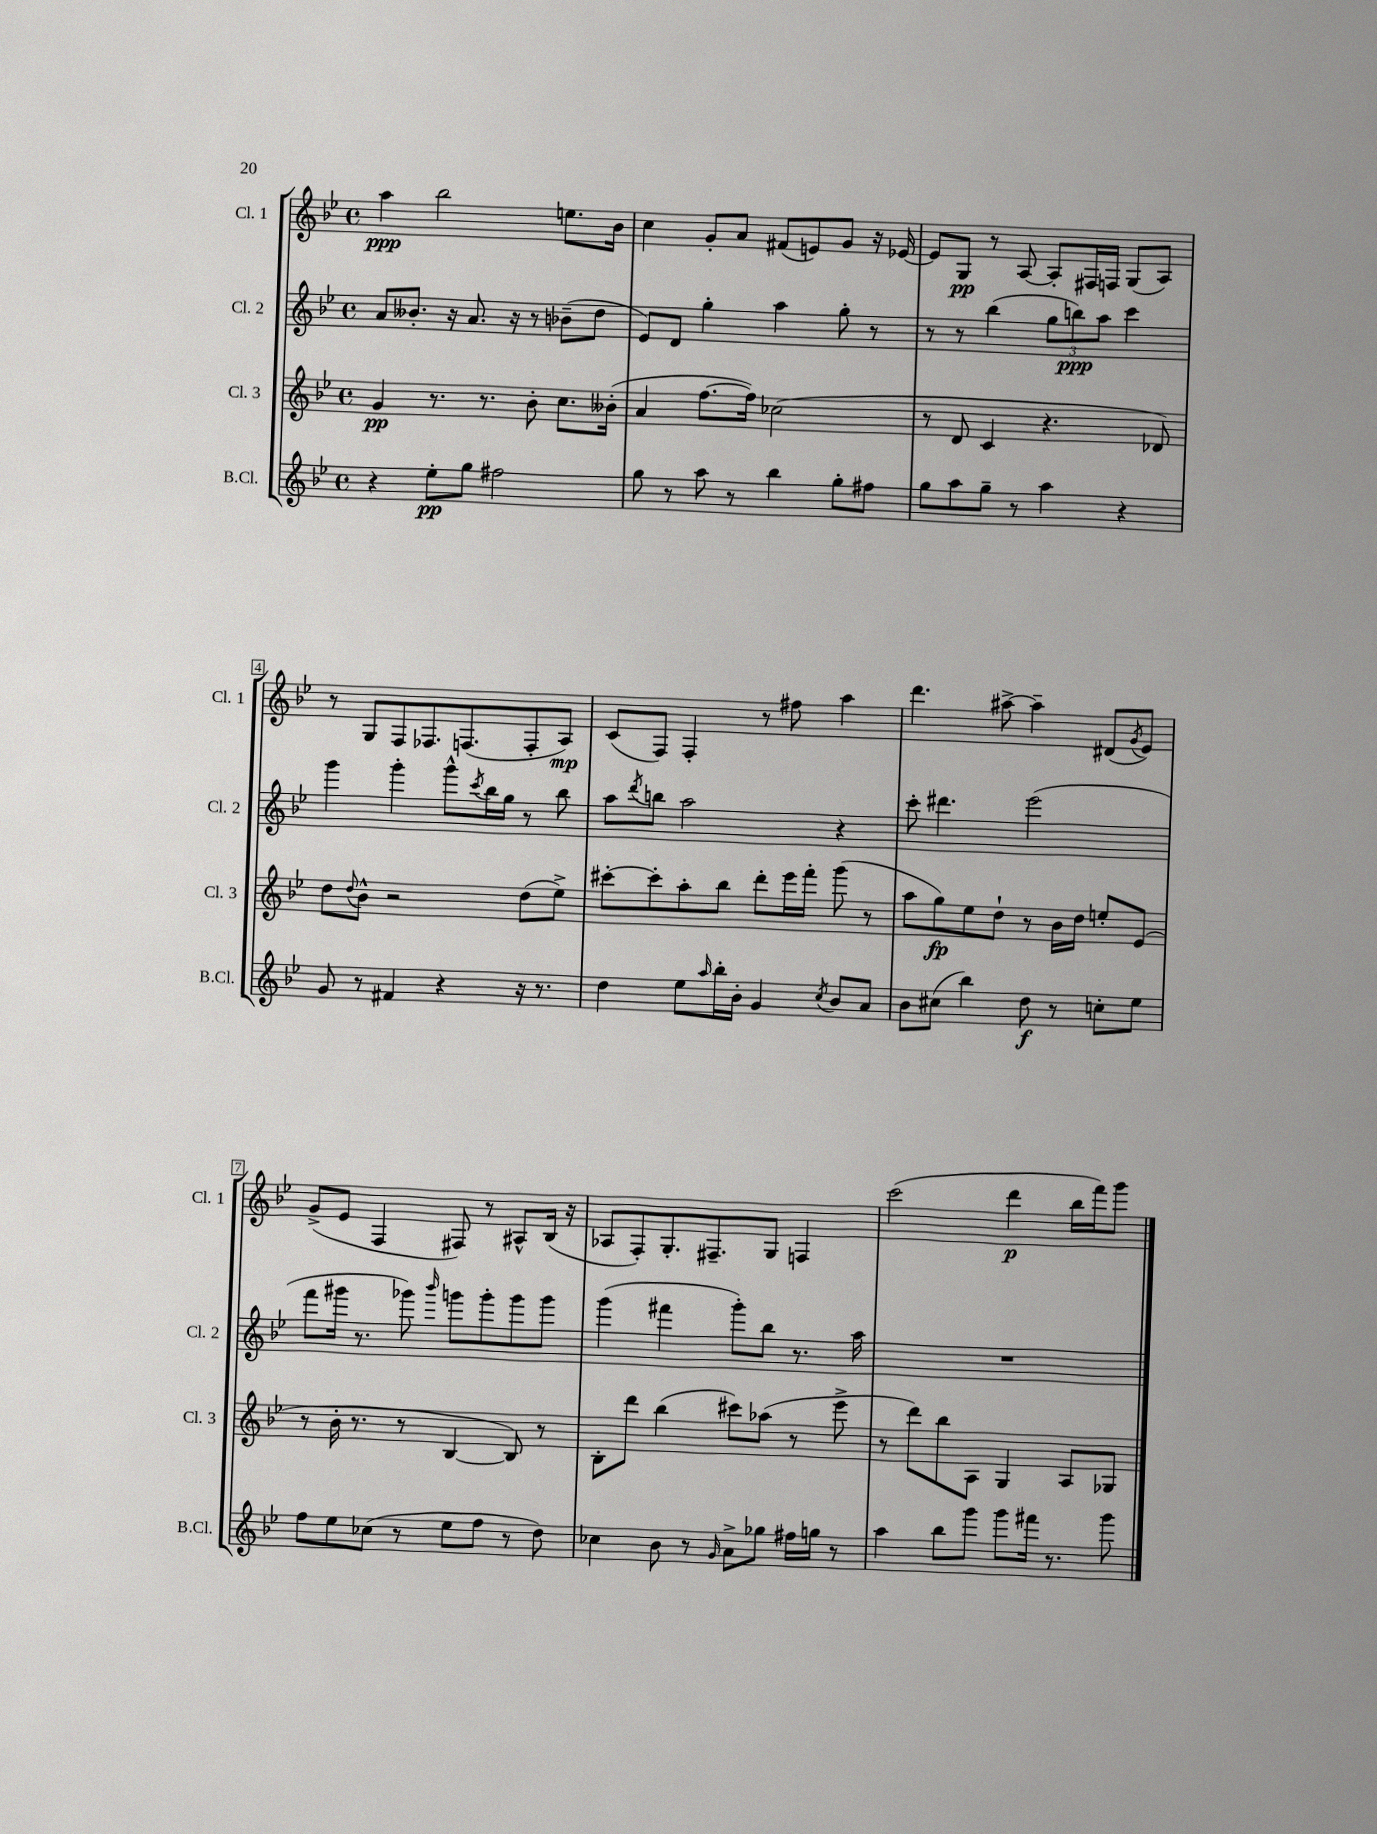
<<
\new StaffGroup <<
\new Staff = "s0" \with { instrumentName = "Cl. 1" shortInstrumentName = "Cl. 1" } {
    \clef treble \key bes \major \defaultTimeSignature \time 4/4
    a''4\ppp bes''2 e''8. bes'16 |
    c''4 g'8-. a'8 fis'8( e'8) g'8 r16 ees'16~ |
    ees'8 g8\pp r8 a8~ a8-. fis16 f16 g8( a8) |
    r8 g8 f8 fes8. f8.( f8-. a8\mp) |
    c'8( f8) f4-. r8 fis''8 a''4 |
    d'''4. ais''8~-> ais''4-- dis'8( \acciaccatura { g'8 } ees'8) |
    g'8->( ees'8 f4 fis8) r8 ais8-^ bes16( r16 |
    aes8 f8-.) g8.-. fis8.-- g8 f4 |
    c'''2( d'''4\p bes''16 f'''16) g'''8 \bar "|." |
}
\new Staff = "s1" \with { instrumentName = "Cl. 2" shortInstrumentName = "Cl. 2" } {
    \clef treble \key bes \major \defaultTimeSignature \time 4/4
    a'8 beses'8.-. r16 a'8. r16 r8 bes'8--( d''8 |
    ees'8) d'8 g''4-. a''4 g''8-. r8 |
    r8 r8 bes''4( \tuplet 3/2 { g''8 b''8\ppp) a''8 } c'''4 |
    g'''4 g'''4-. g'''8-^ \acciaccatura { c'''8 } bes''16 g''16 r8 bes''8 |
    a''8 \acciaccatura { d'''8 } b''8 a''2 r4 |
    c'''8-. dis'''4. ees'''2( |
    f'''8 gis'''16 r8. ges'''8) \grace { bes'''16 } g'''8 g'''8-. g'''8 g'''8 |
    g'''4( fis'''4 g'''8-.) bes''8 r8. a''16 |
    R1 \bar "|." |
}
\new Staff = "s2" \with { instrumentName = "Cl. 3" shortInstrumentName = "Cl. 3" } {
    \clef treble \key bes \major \defaultTimeSignature \time 4/4
    g'4\pp r8. r8. bes'8-. c''8. beses'16-.( |
    a'4 f''8.~ f''16) ces''2( |
    r8 d'8 c'4 r4. des'8) |
    d''8 \appoggiatura { d''8 } bes'8-^ r2 d''8( ees''8->) |
    cis'''8~-. cis'''8-. a''8-. bes''8 d'''8-. ees'''16 f'''16-. g'''8( r8 |
    a''8 g''8\fp) ees''8 d''8-! r8 bes'16 d''16 e''8-. ees'8( |
    r8 bes'16-. r8. r8 bes4~ bes8) r8 |
    bes8-. d'''8 bes''4( cis'''8) aes''8( r8 ees'''8-> |
    r8 d'''8) bes''8 a8 g4 a8 ges8 \bar "|." |
}
\new Staff = "s3" \with { instrumentName = "B.Cl." shortInstrumentName = "B.Cl." } {
    \clef treble \key bes \major \defaultTimeSignature \time 4/4
    r4 ees''8-.\pp g''8 fis''2 |
    g''8 r8 a''8 r8 bes''4 g''8-. fis''8 |
    g''8 a''8 g''8-- r8 a''4 r4 |
    g'8 r8 fis'4 r4 r16 r8. |
    d''4 ees''8 \grace { a''16 } bes''16-. bes'16-. g'4 \acciaccatura { c''8 } bes'8 a'8 |
    bes'8 cis''8( bes''4) d''8\f r8 c''8-. ees''8 |
    f''8 ees''8 ces''8( r8 ees''8 f''8 r8 d''8) |
    ces''4 bes'8 r8 \grace { g'16 } a'8-> ges''8 fis''16 g''16 r8 |
    a''4 bes''8 g'''8 g'''8 fis'''16 r8. g'''8 \bar "|." |
}
>>
>>
\layout { \context { \Score \override BarNumber.stencil = #(make-stencil-boxer 0.1 0.3 ly:text-interface::print) } }
